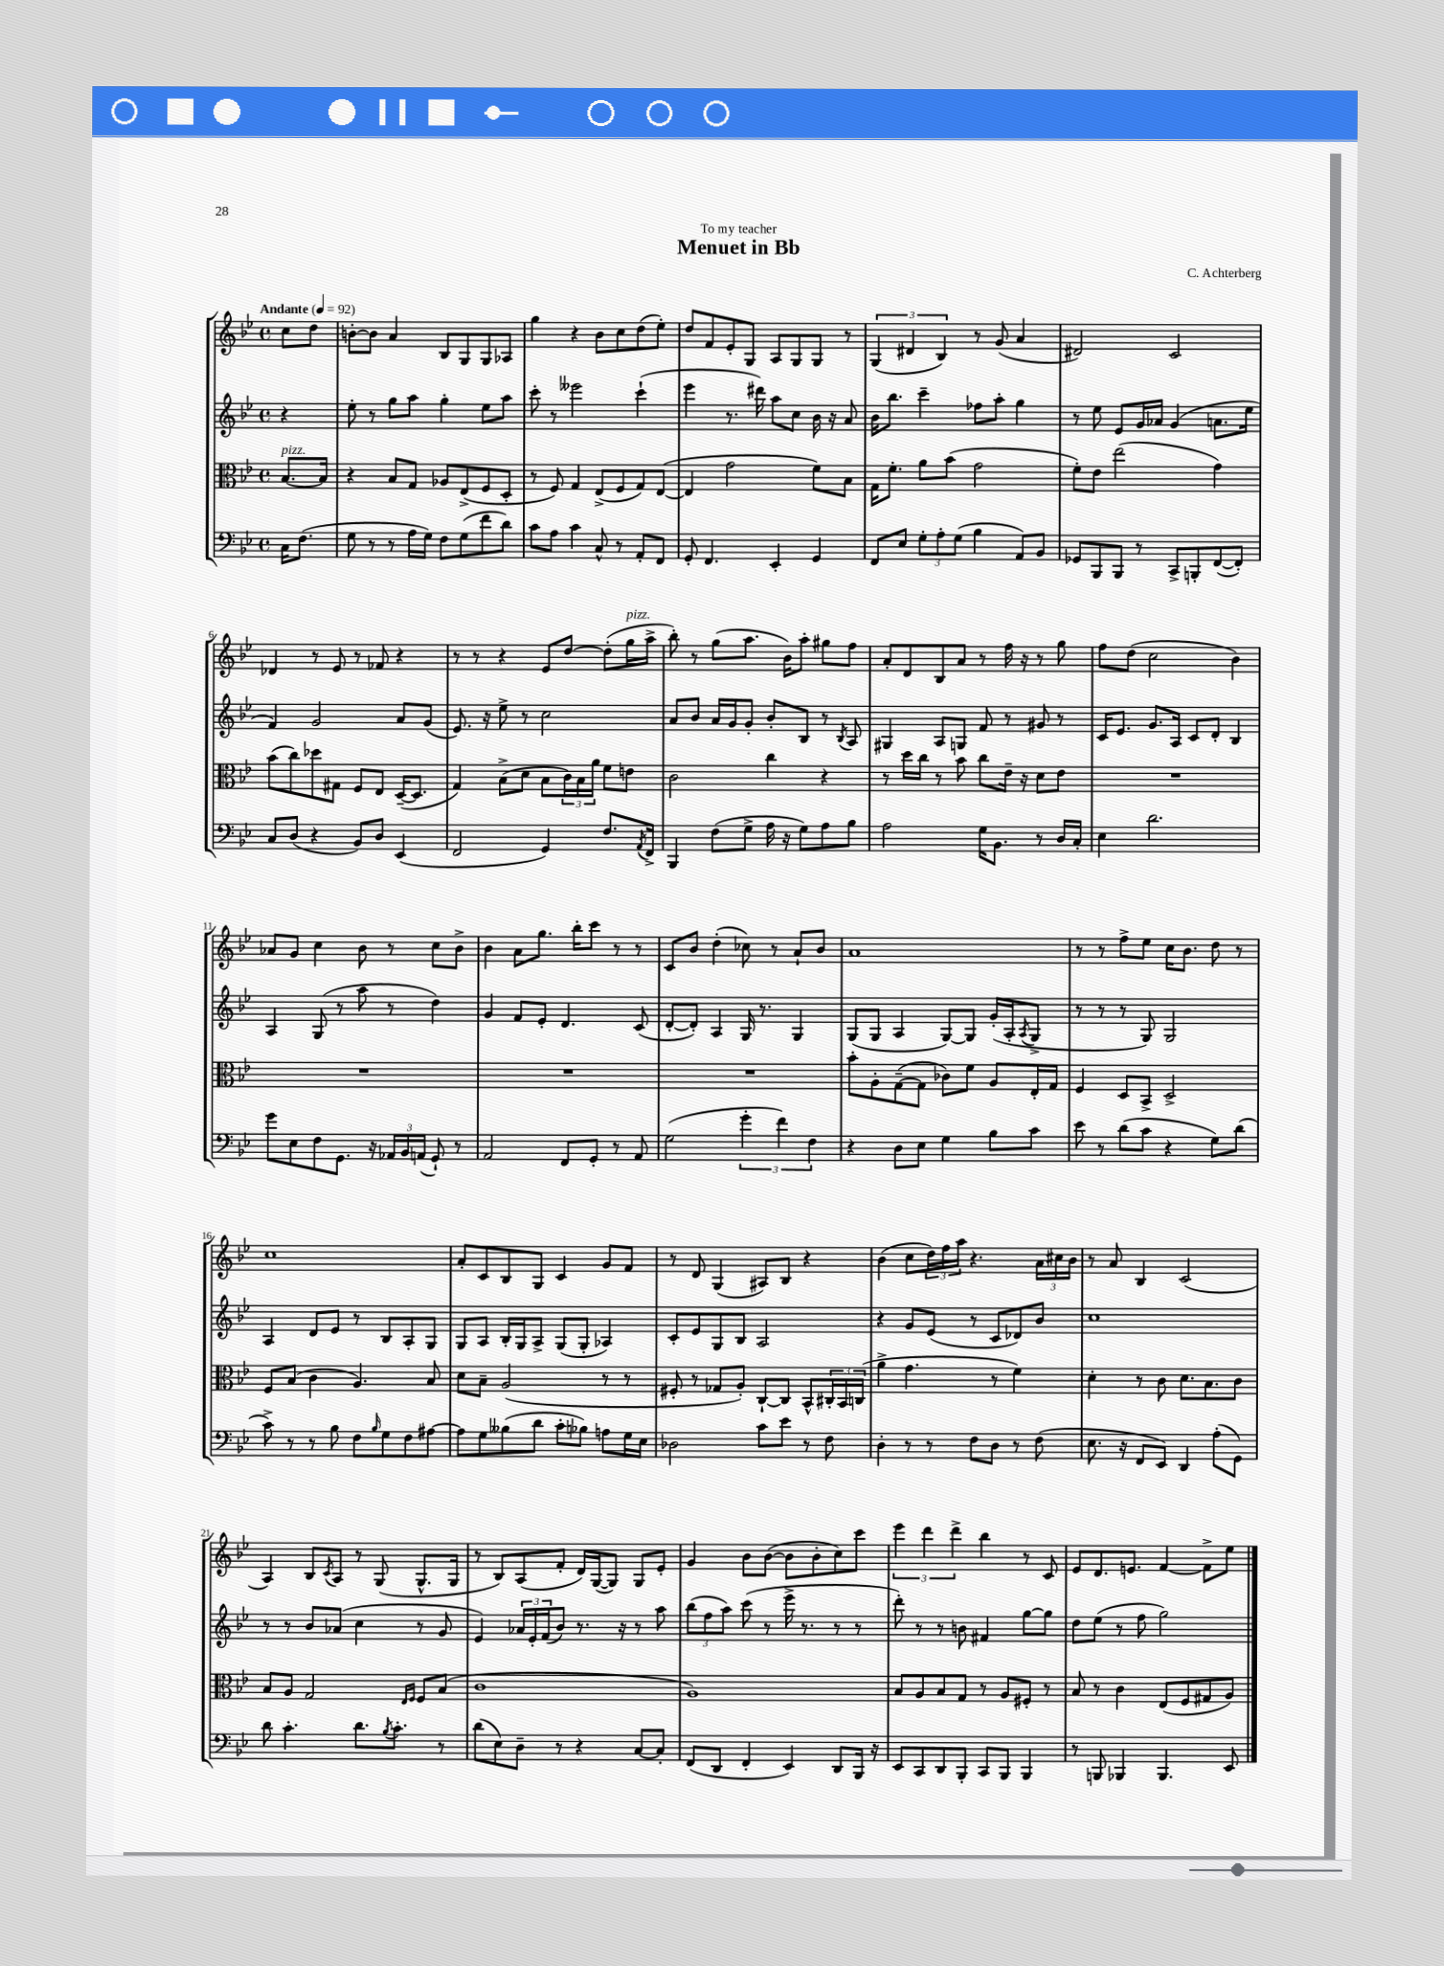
\header { title = "Menuet in Bb" composer = "C. Achterberg" dedication = "To my teacher" }
<<
\new StaffGroup <<
\new Staff = "s0" {
    \clef treble \key bes \major \defaultTimeSignature \time 4/4 \partial 4 \tempo "Andante" 4 = 92
    c''8 d''8 |
    b'8~-. b'8 a'4 bes8 g8 g8 aes8 |
    g''4 r4 bes'8 c''8 d''8( ees''8-.) |
    d''8 f'8 ees'8-. g8 a8 g8 g8 r8 |
    \tuplet 3/2 { g4( dis'4 bes4) } r8 g'8( a'4 |
    dis'2) c'2 |
    des'4 r8 ees'8 r8 fes'8 r4 |
    r8 r8 r4 ees'8 d''8~ d''8-.( g''16^\markup { \italic "pizz." } a''16-> |
    bes''8-.) r8 g''8( a''8. bes'16) a''8-. gis''8 f''8 |
    a'8-. d'8 bes8 a'8 r8 f''16 r16 r8 g''8 |
    f''8 d''8( c''2 bes'4) |
    aes'8 g'8 c''4 bes'8 r8 c''8 bes'8-> |
    bes'4 a'8 g''8. bes''16-. c'''8 r8 r8 |
    c'8 bes'8 d''4-.( ces''8) r8 a'8-! bes'8 |
    a'1 |
    r8 r8 f''8-> ees''8 c''16 bes'8. d''8 r8 |
    c''1 |
    a'8-. c'8 bes8 g8 c'4 g'8 f'8 |
    r8 d'8 g4( ais8) bes8 r4 |
    bes'4( c''8 \tuplet 3/2 { d''16) f''16 a''16 } r4. \tuplet 3/2 { a'16 cis''16 bes'16 } |
    r8 a'8 bes4 c'2( |
    a4) bes8 \acciaccatura { c'8 } a8 r8 g8( g8.-^ g16 |
    r8 bes8) a8( f'8-. d'16) g16~( g8) g8 ees'8-. |
    g'4 bes'8 bes'8~( bes'8 bes'8-. c''8) c'''8 |
    \tuplet 3/2 { ees'''4 d'''4 d'''4-> } bes''4 r8 c'8 |
    ees'8 d'8. e'8. f'4~ f'8-> ees''8 \bar "|." |
}
\new Staff = "s1" {
    \clef treble \key bes \major \defaultTimeSignature \time 4/4 \partial 4
    r4 |
    ees''8-. r8 g''8 a''8 g''4-. ees''8 a''8 |
    c'''8-. r8 eeses'''2 c'''4-!( |
    ees'''4 r8. dis'''16) a''8 c''8 bes'16 r16 a'8 |
    bes'16 bes''8. c'''4-- fes''8 a''8-. g''4 |
    r8 ees''8 ees'8 g'16 aes'16 g'4( a'8. ees''16 |
    f'4) g'2 a'8 g'8( |
    ees'8.) r16 ees''8-> r8 c''2 |
    a'8 bes'8 a'16 g'16 g'8-. bes'8-. bes8 r8 \acciaccatura { bes8 } a8 |
    gis4 a8 g8 f'8 r8 gis'8 r8 |
    c'16 ees'8. g'8. a16 c'8 d'8-. bes4 |
    a4 g8( r8 a''8 r8 d''4) |
    g'4 f'8 ees'8-. d'4. c'8( |
    d'8~-. d'8-.) a4 g16 r8. g4 |
    g8( g8 a4 g8~) g8 g'16-.( a16-. \acciaccatura { a8 } g8-> |
    r8 r8 r8 g8) g2 |
    a4 d'8 ees'8 r8 bes8 a8-. g8 |
    g8 a8 bes16-. g16 a8-> g8( g8-. aes4) |
    c'8-. ees'8 g8 bes8 a2 |
    r4 g'8 ees'8( r8 c'8 des'8) bes'8 |
    c''1 |
    r8 r8 bes'8 aes'8( c''4 r8 g'8 |
    ees'4) \tuplet 3/2 { aes'16 ees'16-. f'16( } bes'8) r8. r16 r8 a''8 |
    \tuplet 3/2 { bes''8( f''8 a''8) } c'''8( r8 ees'''16-> r8. r8 r8 |
    d'''8-.) r8 r8 b'8 fis'4 g''8~ g''8 |
    d''8 ees''8( r8 f''8 g''2) \bar "|." |
}
\new Staff = "s2" {
    \clef alto \key bes \major \defaultTimeSignature \time 4/4 \partial 4
    bes8.~^\markup { \italic "pizz." } bes16 |
    r4 bes8 g8 aes8 ees8->( f8 d8-. |
    r8 f8) g4 ees8->( f8 g8) ees8~( |
    ees4 g'2 f'8) bes8 |
    g16 f'8.-. a'8 bes'8( g'2 |
    f'8-.) ees'8 ees''2( g'4) |
    bes'8( c''8) des''8 gis8 f8 ees8 d16~--( d8. |
    g4) bes8->( d'8 bes8 \tuplet 3/2 { c'16) bes16 a'16 } f'8 e'8 |
    c'2 c''4 r4 |
    r8 d''16 c''16 r8 bes'8 c''8 ees'16-- r16 d'8 ees'8 |
    R1 |
    R1 |
    R1 |
    R1 |
    bes'8-. a8-. g8~--( g8 ces'8) f'8 a8 ees16-. g16 |
    f4 d8 bes,8-> d2-> |
    f8 bes8( c'4 a4.) bes8 |
    d'8 bes8-- a2( r8 r8 |
    fis8-. r8 ges8 a8-.) c8~-! c8 bes,8-^ \tuplet 3/2 { cis16-. bes,16 c16( } |
    a'4-> g'4. r8 f'4) |
    d'4-. r8 c'8 d'8. bes8. c'8 |
    bes8 a8 g2 \grace { ees16 f16 } f8 bes8( |
    c'1 |
    a1) |
    bes8 a8 bes8 g8 r8 a8 fis8-. r8 |
    bes8 r8 c'4 ees8( f8 gis8 a8) \bar "|." |
}
\new Staff = "s3" {
    \clef bass \key bes \major \defaultTimeSignature \time 4/4 \partial 4
    c16 f8.( |
    g8 r8 r8 a16 g16) f8 g8( f'8 d'8) |
    c'8 a8 c'4 c8-^ r8 a,8-. f,8 |
    g,8-. f,4. ees,4-. g,4 |
    f,8 ees8 \tuplet 3/2 { g8-. a8-. g8( } bes4 a,8) bes,8 |
    ges,8 bes,,8 bes,,8 r8 c,8-> b,,8-. f,8~( f,8-.) |
    c8 d8( r4 bes,8) d8 ees,4( |
    f,2 g,4) f8. \acciaccatura { a,8 } f,16-> |
    bes,,4 f8( g8-> a16 r16 g8) a8 bes8 |
    a2 g16 bes,8. r8 d16 c16-. |
    ees4 d'2. |
    g'8 ees8 f8 g,8. r16 \tuplet 3/2 { aes,16 bes,16 a,16( } g,8-!) r8 |
    a,2 f,8 g,8-. r8 a,8 |
    g2( \tuplet 3/2 { g'4-. f'4) f4 } |
    r4 d8 ees8 g4 bes8 c'8 |
    ees'8 r8 d'8( c'8 r4 g8) d'8( |
    c'8->) r8 r8 bes8 f8 \grace { bes16 } g8 f8 ais8~ |
    ais8 g8 beses8( d'8 c'8-. bes8) a8 g16 ees16 |
    des2 c'8 ees'8 r8 f8 |
    d4-. r8 r8 f8 d8 r8 f8( |
    ees8. r16 f,8 ees,8) d,4 a8-.( g,8) |
    d'8 c'4.-. d'8. \acciaccatura { bes8 } c'8.-. r8 |
    d'8( ees8) d8-- r8 r4 c8~ c8-. |
    f,8( d,8 f,4-. ees,4) d,8 bes,,16 r16 |
    ees,8 c,8 d,8 bes,,8-. c,8 bes,,8 bes,,4 |
    r8 b,,8 bes,,4 bes,,4. ees,8 \bar "|." |
}
>>
>>
